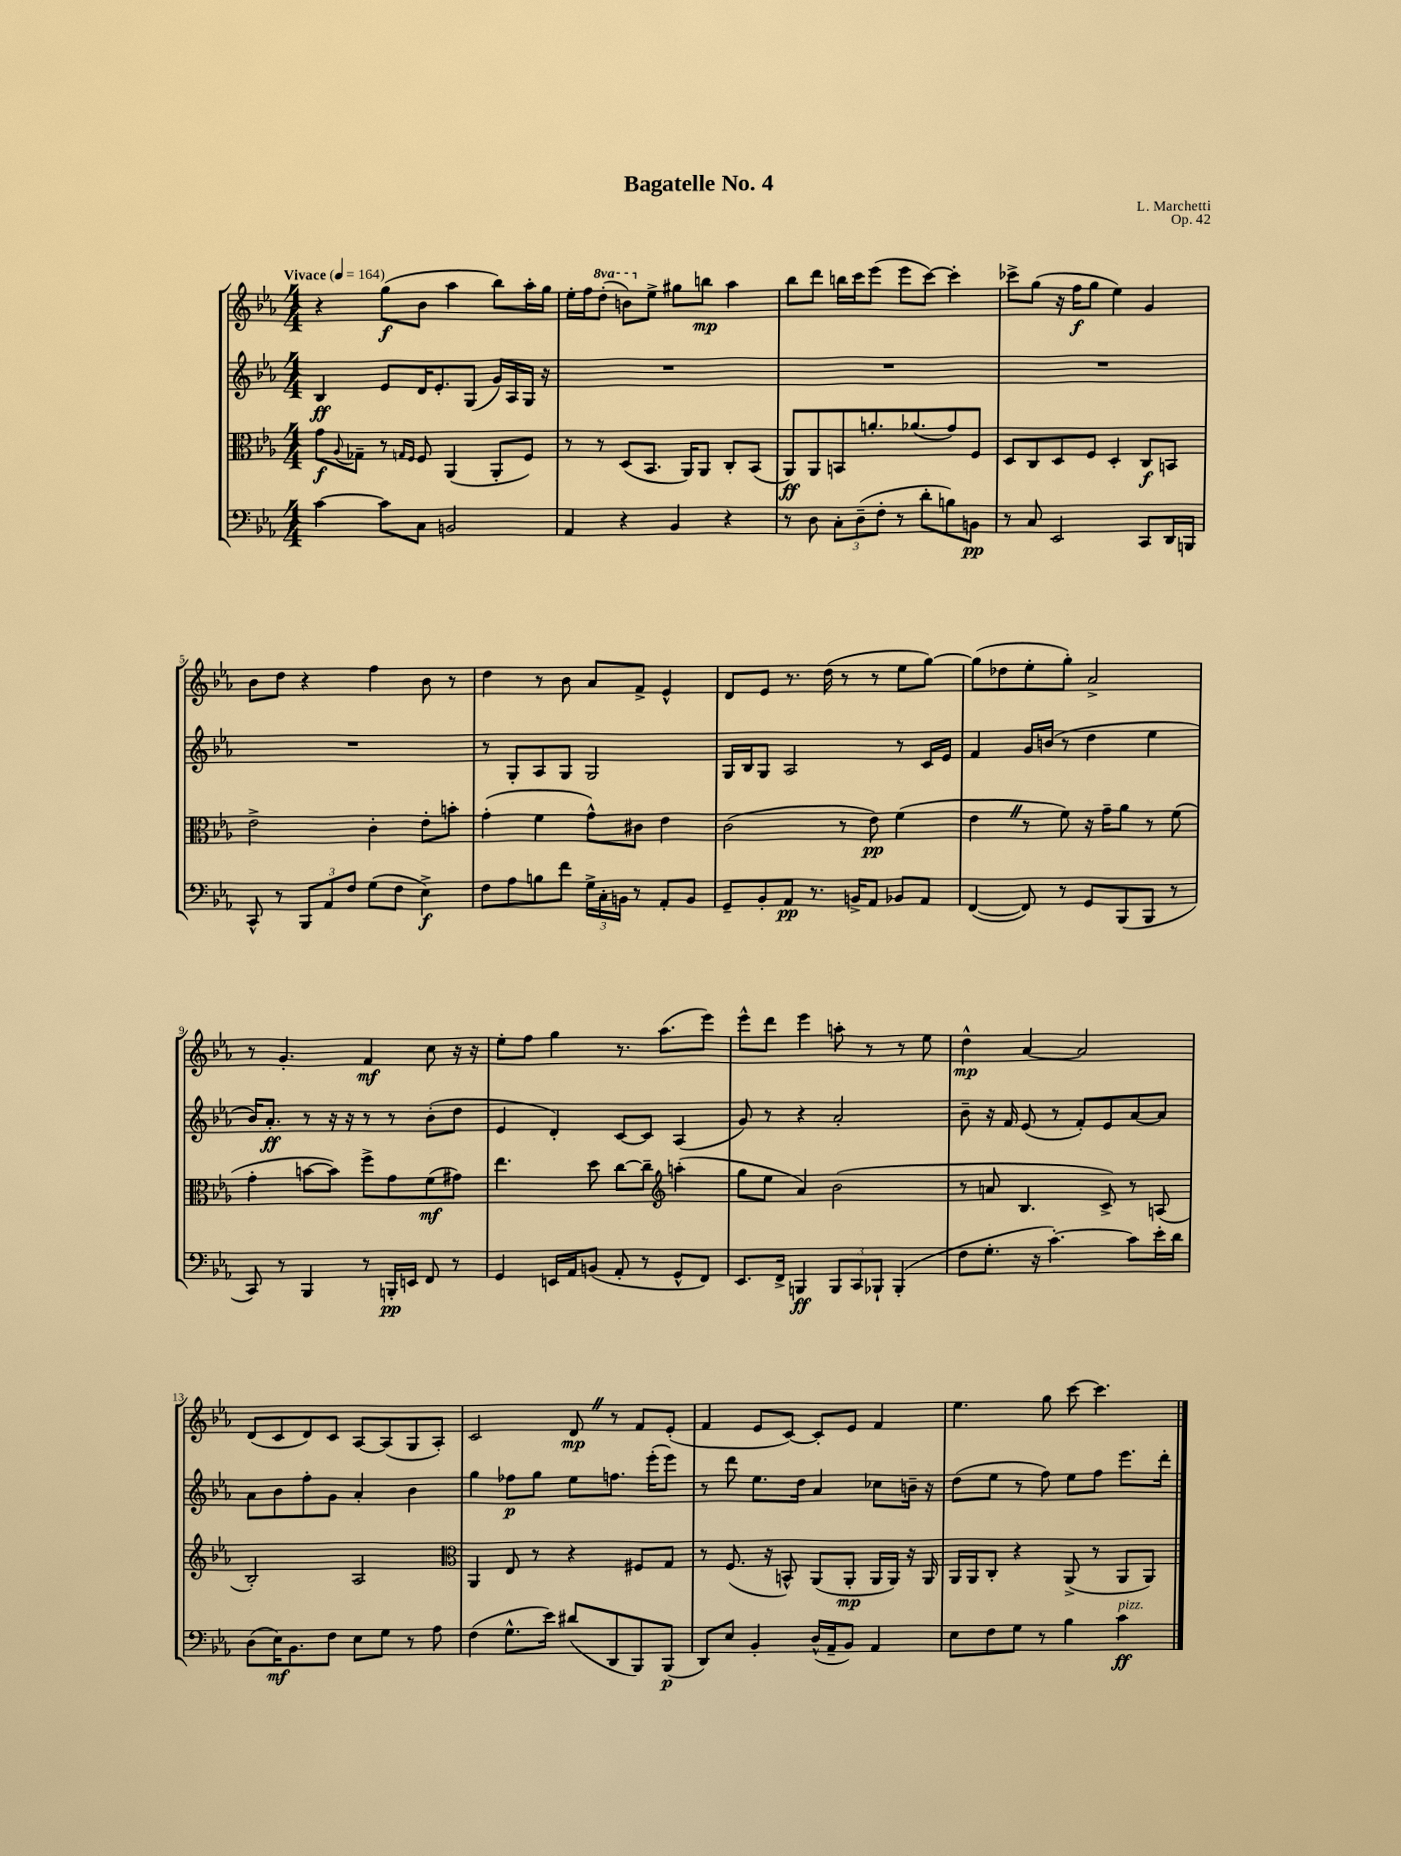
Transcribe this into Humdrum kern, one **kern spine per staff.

**kern	**kern	**kern	**kern
*staff4	*staff3	*staff2	*staff1
*clefF4	*clefC3	*clefG2	*clefG2
*k[b-e-a-]	*k[b-e-a-]	*k[b-e-a-]	*k[b-e-a-]
*M4/4	*M4/4	*M4/4	*M4/4
*MM164	*MM164	*MM164	*MM164
[4c\	8g\L	4B-/	4r
.	8qqA-/	.	.
.	8G-~\J	.	.
8c\]L	8r	8e-/L	(8gg\L
.	16qqG/LL	.	.
.	16qqF/JJ	.	.
8C\J	8F/	16d/K	8b-\J
.	.	8.e-'/	.
2BB/	(4AA-/	.	4aa-\
.	.	(8G/J	.
.	8AA-'/L	16g/LL)	8bb-\L)
.	.	16A-/	.
.	8F/J)	16G/JJ	16aa-'\L
.	.	16r	16gg\JJ
=	=	=	=
4AA-/	8r	1r	16ee-'\LL
.	.	.	16ff\J
.	8r	.	(8ddd'\J
4r	(8D/L	.	8bb\L)
.	8.BB-/J	.	8ee-^\J
4BB-/	.	.	8gg#\L
.	16AA-/LK)	.	.
.	8AA-/J	.	8bb\J
4r	8C'/L	.	4aa-\
.	(8BB-/J	.	.
=	=	=	=
8r	8AA-/L)	1r	8bb-\L
8D\	8AA-/	.	8ddd\J
12C'\L	8BB/	.	16bb\LL
.	.	.	16ccc\J
(12D~\	.	.	.
.	8.a'/	.	(8eee-\J
12F'\J	.	.	.
8r	.	.	8eee-\L
.	(8.a-/	.	.
8d'\L	.	.	[8ccc\J)
8B\)	8g/)	.	4ccc'\]
8BB\J	8F/J	.	.
=	=	=	=
8r	8D/L	1r	8ccc-^\L
8C/	8C/	.	(8gg\J
2EE-/	8D/	.	16r
.	.	.	16ff\LK
.	8F/J	.	8gg\J
.	4D'/	.	4ee-\)
8CC/L	8C/L	.	4g/
16DD/L	8BB/J	.	.
16BBB/JJ	.	.	.
=	=	=	=
8CC^^/	2e-^\	1r	8b-\L
8r	.	.	8dd\J
12BBB-/L	.	.	4r
12AA-/	.	.	.
12F/J	.	.	.
(8G\L	4c'\	.	4ff\
8F\J	.	.	.
4E-^\)	8e-'\L	.	8b-\
.	8b'\J	.	8r
=	=	=	=
8F\L	(4g'\	8r	4dd\
8A-\	.	8G'/L	.
8B\	4f\	8A-/	8r
8f\J	.	8G/J	8b-\
24G^\LL	8g^^\L)	2G/	8a-/L
24C'\	.	.	.
24BB\JJ	.	.	.
8r	8c#\J	.	8f^/J
8AA-'/L	4e-\	.	4e-^^/
8BB/J	.	.	.
=	=	=	=
8GG~/L	(2c\	16G/LL	8d/L
.	.	16B-/J	.
8BB-'/	.	8G/J	8e-/J
8AA-/J	.	2A-/	8.r
8.r	.	.	.
.	.	.	(16dd\
.	8r	.	8r
16BB^/LK	.	.	.
8AA-/J	8e-\)	.	8r
8BB-/L	(4f\	8r	8ee-\L
8AA-/J	.	16c/LL	[8gg\J)
.	.	16e-/JJ	.
=	=	=	=
([4FF/	4e-\	4f/	(8gg\]L
.	.	.	8dd-\
8FF/])	8r	16g/LL	8ee-'\
.	.	(16b/JJ	.
8r	8f\)	8r	8gg'\J)
8GG/L	16r	4dd\	2a-^/
.	16g~\LK	.	.
(8BBB-/	8a-\J	.	.
8BBB-/J	8r	4ee-\	.
8r	(8f\	.	.
=	=	=	=
8CC/)	4g'\	16b-/LK)	8r
.	.	8.a-'/J	.
8r	.	.	4.g'/
4BBB-/	[8b\L	8r	.
.	8b\]J)	16r	.
.	.	16r	.
8r	8ff^\L	8r	4f/
16BBB'/LL	8g\	8r	.
16EE/JJ	.	.	.
8FF/	(8f\	(8b-'\L	8cc\
8r	8g#\J)	8dd\J	16r
.	.	.	16r
=	=	=	=
4GG/	4.ee-\	4e-/	8ee-'\L
.	.	.	8ff\J
16EE/LL	.	4d'/)	4gg\
16AA-/J	.	.	.
(8BB/J	8dd\	.	.
8AA-'/	[8cc\L	[8c/L	8.r
8r	8cc~\]J	8c/]J	.
.	.	.	(8.aa-\L
*	*clefG2	*	*
8GG^^/L	(4aa'\	(4A-/	.
8FF/J)	.	.	8eee-\J)
=	=	=	=
8.EE-/L	8gg\L	8g/)	8eee-^^\L
.	8ee-\J	8r	8ddd\J
16FF^/Jk	.	.	.
4BBB/	4a-/)	4r	4eee-\
12BBB/L	(2b-\	2a-'/	8aa'\
12CC/	.	.	.
.	.	.	8r
12BBB-`/J	.	.	.
(4BBB-'/	.	.	8r
.	.	.	8ee-\
=	=	=	=
8F\L	8r	8b-~\	4dd^^\
8.G'\J	8a/	16r	.
.	.	16f/	.
.	4.B-/	(8e-/	[4a-/
16r	.	.	.
[4.c'\)	.	8r	.
.	.	8f'/L)	2a-/]
.	8c^/)	8e-/	.
8c\]L	8r	[8a-/	.
16e-'\L	(8A/	8a-/]J	.
16d\JJ	.	.	.
=	=	=	=
(8D\L	2B-'/)	8a-\L	(8d/L
16E-\K)	.	8b-\	8c/
8.BB-\	.	.	.
.	.	8ff'\	8d/)
8F\J	.	8g\J	8c/J
8E-\L	2A-/	4a-'/	[8A-/L
8G\J	.	.	(8A-/]
8r	.	4b-\	8G/
8A-\	.	.	8A-'/J)
=	=	=	=
*	*clefC3	*	*
(4F\	4AA-/	4gg\	2c/
8.G^^\L	8E-/	8ff-\L	.
.	8r	8gg\J	.
16e-\Jk)	.	.	.
(8d#/L	4r	8ee-\L	8d/
8DD/	.	8.ff\J	8r
8BBB-/)	8F#/L	.	8f/L
.	.	(16eee-'\LK	.
(8BBB-/J	8G/J	8eee-\J)	(8e-'/J
=	=	=	=
8DD/L)	8r	8r	4f/
8E-/J	(8.F/	8ddd\	.
4BB-'/	.	8.ee-\L	8e-/L
.	16r	.	.
.	8BB^^/)	.	[8c/J)
.	.	16dd\Jk	.
(16D^^/LL	(8AA-/L	4a-/	8c'/]L
16AA-~/J	.	.	.
8BB-/J)	8AA-'/J	.	8e-/J
4AA-/	16AA-/LL	8cc-\L	4f/
.	16AA-/JJ)	.	.
.	16r	16b~\Jk	.
.	16AA-/	16r	.
=	=	=	=
8E-\L	16AA-/LL	(8dd\L	4.ee-\
.	16AA-/J	.	.
8F\	8C'/J	8ee-\J	.
8G\J	4r	8r	.
8r	.	8ff\)	8gg\
4B-\	(8AA-^/	8ee-\L	[8ccc\
.	8r	8ff\J	4.ccc\]
4c\	8AA-/L	8.eee-\L	.
.	8AA-/J)	.	.
.	.	16ddd'\Jk	.
==	==	==	==
*-	*-	*-	*-
